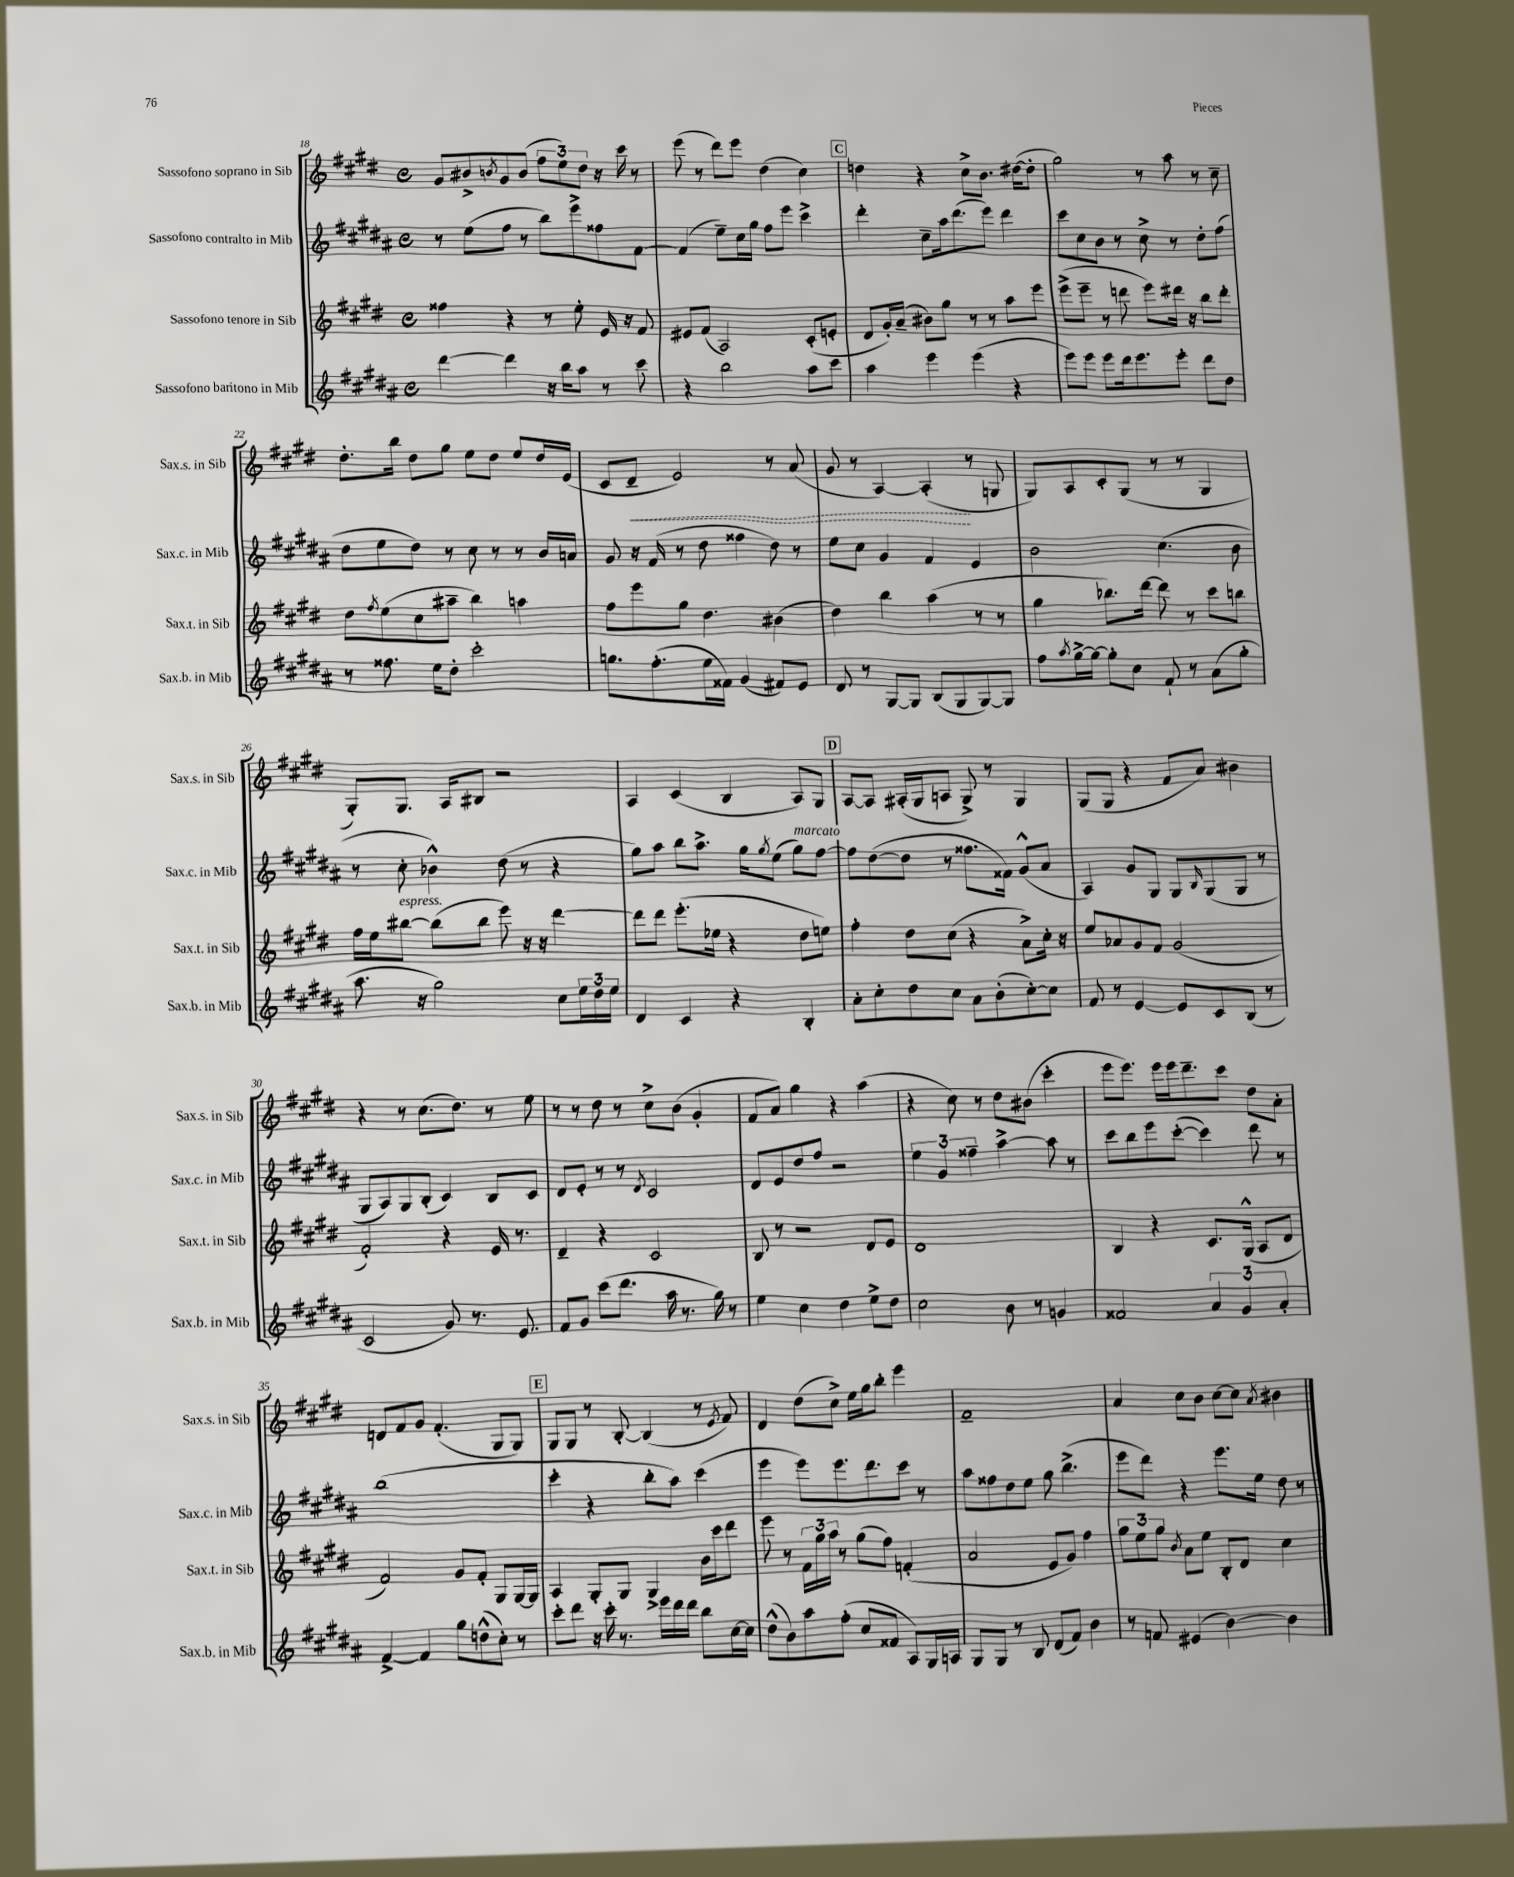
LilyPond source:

<<
\new StaffGroup <<
\new Staff = "s0" \with { instrumentName = "Sassofono soprano in Sib" shortInstrumentName = "Sax.s. in Sib" } {
    \clef treble \key e \major \defaultTimeSignature \time 4/4
    gis'8 bis'8-> \acciaccatura { b'8 } gis'8 b'8( \tuplet 3/2 { fis''8 e''8) dis''8 } r16 cis'''16 r8 |
    e'''8( r8 dis'''8) e'''8 dis''4( cis''4) |
    \mark \markup { \box "C" } d''4 r4 cis''8-> b'8. dis''16~( dis''8-. |
    gis''2) r8 a''8 r8 cis''8-- |
    dis''8.-. b''16 dis''8 gis''8 e''8 dis''8 e''8 dis''16 e'16( |
    cis'8 \once \override Hairpin.style = #'dashed-line dis'8--\< e'2) r8 a'8( |
    gis'8 r8 a4~) a4-.\!( r8 g8 |
    gis8) a8 cis'8-. gis8( r8 r8 gis4 |
    gis8-.) gis8. a16 bis8 r2 |
    a4 cis'4( b4 a8) gis8 |
    \mark \markup { \box "D" } a8~ a8 ais16-.( gis16 a8 gis8->) r8 gis4 |
    gis8( gis8 r4 fis'8 a'8) bis'4 |
    r4 r8 cis''8.( dis''8.) r8 e''8 |
    r8 r8 dis''8 r8 cis''8-> b'8( gis'4-. |
    fis'8 a'8) gis''4 r4 a''4( |
    r4 cis''8) r8 dis''8 bis'8( cis'''4-. |
    e'''8 e'''8.) e'''16 e'''16 dis'''8.-- cis'''8 dis''8 a'8-. |
    d'8 fis'8 gis'8 fis'4.-.( gis8 gis8) |
    \mark \markup { \box "E" } gis8 gis8 r8 b8~-. b4( r8 \acciaccatura { e'8 } fis'8) |
    dis'4 dis''8( cis''8->) e''16 gis''16 b''8-. e'''4 |
    fis'1-- |
    a'4 cis''8 b'8 cis''8~ cis''8 \acciaccatura { a'8 } bis'4 \bar "|." |
}
\new Staff = "s1" \with { instrumentName = "Sassofono contralto in Mib" shortInstrumentName = "Sax.c. in Mib" } {
    \clef treble \key b \major \defaultTimeSignature \time 4/4
    r8 e''8( fis''8 r8 b''8) e'''8-> fisis''8 fis'8~ |
    fis'4( e''8--) cis''16 gis''16 fis''8 e'''8 cis'''4-> |
    \mark \markup { \box "C" } dis'''4-. cis''8-- ais''16 dis'''8.( e'''8) dis'''4 |
    cis'''8 cis''8 b'8 r8 cis''8-> r8 dis''8-. fis''8( |
    dis''8 e''8 dis''8) r8 cis''8 r8 r8 b'16 a'16 |
    gis'8 r16 fis'16( r8 dis''8 fisis''4 dis''8) r8 |
    e''8 cis''8 gis'4 fis'4 e'4 |
    b'2 cis''4.( b'8 |
    r8 cis''8-. bes'4-^) dis''8( r8 r4 |
    gis''8) ais''8 b''8 ais''8.-> gis''16 \acciaccatura { gis''8 } e''8( gis''8^\markup { \italic "marcato" }) fis''8~ |
    \mark \markup { \box "D" } fis''8 dis''8~( dis''8 r8 fisis''8. fisis'16) gis'8-^( ais'8 |
    ais4) gis'8 gis8 gis8 \grace { b16 } gis8( gis8 r8 |
    gis8 ais8) gis8 b8-.( cis'4) b8 cis'8 |
    dis'8 e'8-. r8 r8 \acciaccatura { dis'8 } cis'2 |
    dis'8 e'8 dis''8 fis''8 r2 |
    \tuplet 3/2 { e''4 gis'4 fisis''4-- } ais''4~-> ais''8 r8 |
    cis'''8 b''8 e'''8 cis'''8~-.( cis'''4) dis'''8 r8 |
    b''1( |
    \mark \markup { \box "E" } cis'''4-. r4 b''8-. ais''8) cis'''4( |
    e'''4 e'''8) e'''8. dis'''8. cis'''8 r8 |
    ais''8 fisis''8 dis''8 e''8 gis''8 b''4.->( |
    e'''8 dis'''8) r4 e'''8. e''16 dis''8 r8 \bar "|." |
}
\new Staff = "s2" \with { instrumentName = "Sassofono tenore in Sib" shortInstrumentName = "Sax.t. in Sib" } {
    \clef treble \key e \major \defaultTimeSignature \time 4/4
    fisis''4 r4 r8 e''8-. e'16 r16 fis'8 |
    eis'8 fis'8( a2) cis'8-.( e'8-. |
    \mark \markup { \box "C" } dis'8 gis'16-.) a'16--( bis'8) gis''8 r8 r8 a''8 e'''8 |
    e'''8->( e'''8-- r8 d'''8 e'''8) dis'''16 r16 b''8 dis'''8-. |
    dis''8 \acciaccatura { fis''8 } e''8( cis''8 ais''8-- b''4) a''4 |
    fis''8 e'''8 gis''8 dis''4. bis'4( |
    dis''4) b''4 a''4( r8 r8 |
    gis''4 bes''8.) dis'''16~ dis'''8 r8 cis'''8 b''8 |
    fis''16 e''16 bis''8~^\markup { \italic "espress." } bis''8( bis''8 e'''8) r16 r16 dis'''4~ |
    dis'''8 dis'''8 e'''8.-.( ees''16 r4 dis''8 e''8) |
    \mark \markup { \box "D" } fis''4-. dis''8 cis''8( r4 a'8->) cis''16-. r16 |
    e''8 aes'8 gis'8 fis'8 gis'2( |
    fis'2-.) r4 e'16 r8. |
    dis'4-- r4 cis'2 |
    b8 r8 r2 dis'8 e'8 |
    dis'1 |
    b4 r4 cis'8. gis16-^( a8 dis'8 |
    fis'2) gis'8 fis'8-. gis8 gis16~ gis16 |
    \mark \markup { \box "E" } a4 gis8-. gis8 gis4-> b'16 cis'''16 dis'''8 |
    e'''8 r8 \tuplet 3/2 { fis'16 gis''16 a''16 } r8 gis''8( fis''8) f'4-.( |
    a'2 e'8 gis'8) fis''4 |
    \tuplet 3/2 { gis''8 e''8 gis''8 } \acciaccatura { b'8 } a'8 e''8 b8-. dis'8 cis''4 \bar "|." |
}
\new Staff = "s3" \with { instrumentName = "Sassofono baritono in Mib" shortInstrumentName = "Sax.b. in Mib" } {
    \clef treble \key b \major \defaultTimeSignature \time 4/4
    dis'''4~ dis'''4 r16 b''16 ais''8 r8 cis'''8 |
    r4 b''2 ais''8 cis'''8 |
    \mark \markup { \box "C" } ais''4 e'''4 e'''4( r4 |
    e'''8) e'''8 e'''8 dis'''16 e'''8. e'''8-. dis'''8 dis''8 |
    r8 fisis''8. e''16 dis''8-. cis'''2-. |
    g''8. fis''8.-.( e''16 fisis'16) gis'4( fis'8) e'8 |
    dis'8 r8 gis8~ gis8 b8( gis8 gis8~) gis8 |
    fis''8 \acciaccatura { ais''8 } gis''16~-> gis''16~ gis''8-. cis''8 fis'8-! r8 ais'8( gis''8-. |
    ais''8. r16 gis''2) cis''8 \tuplet 3/2 { e''16 dis''16 e''16 } |
    dis'4 cis'4 r4 b4-. |
    \mark \markup { \box "D" } ais'8-. cis''8-. dis''8 cis''8 ais'8 b'8-.( cis''8~-.) cis''8 |
    fis'8 r8 e'4~ e'8 cis'8 b8( r8 |
    cis'2 gis'8) r8. e'8. |
    fis'8 gis'8 cis'''8( dis'''8. ais''16 r8. gis''16) r8 |
    e''4 cis''4 dis''4 e''8-> dis''8 |
    cis''2 b'8 r8 g'4 |
    fisis'2 \tuplet 3/2 { ais'4 gis'4 ais'4-. } |
    fis'4~-> fis'4 gis''8 d''8-^( cis''8-.) r8 |
    \mark \markup { \box "E" } cis'''8-. dis'''8 r16 cis'''16-. r8. e'''16 dis'''16 dis'''16 b''8 cis''16~ cis''16 |
    dis''8-^( b'8) ais''8 fis''8-.( cis''8 fisis'8 ais8) gis16 a16 |
    gis8 gis8 r8 b8 dis'8( fis'8) b'4 |
    r8 f'8 eis'4( b'4~) b'4 \bar "|." |
}
>>
>>
\layout { \context { \Score currentBarNumber = #18 } }
